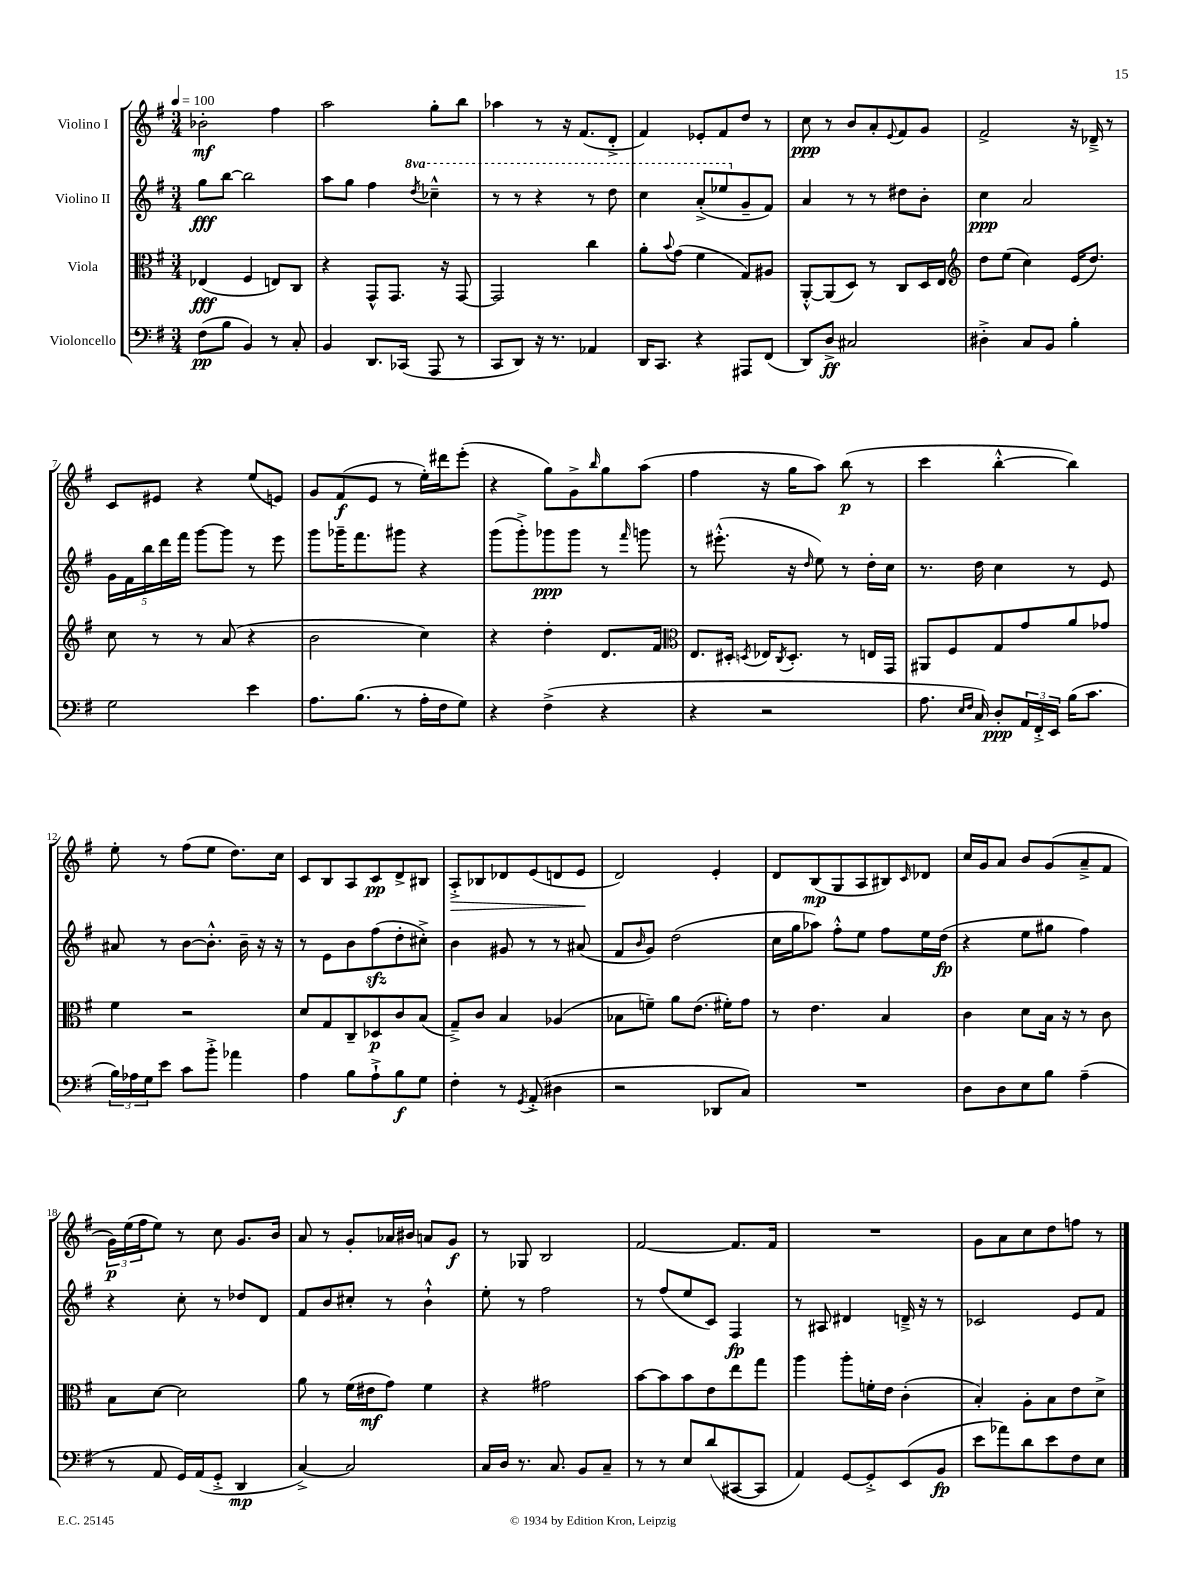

**kern	**kern	**kern	**kern
*staff4	*staff3	*staff2	*staff1
*clefF4	*clefC3	*clefG2	*clefG2
*k[f#]	*k[f#]	*k[f#]	*k[f#]
*M3/4	*M3/4	*M3/4	*M3/4
*MM100	*MM100	*MM100	*MM100
(8F#	(4E-	8gg	2b-'
8B	.	[8bb	.
4BB)	4F#	2bb]	.
8r	8E)	.	4ff#
8C'	8C	.	.
=	=	=	=
4BB	4r	8aa	2aa
.	.	8gg	.
8.DD	8GG^^	4ff#	.
.	8.GG	.	.
(16CC-	.	.	.
.	.	8qddd	.
8AAA	.	4ccc-~^^	8gg'
.	16r	.	.
8r	[8GG	.	8bb
=	=	=	=
8CC	2GG]	8r	4aa-
8DD)	.	8r	.
16r	.	4r	8r
8.r	.	.	.
.	.	.	16r
.	.	.	(8.f#
4AA-	4cc	8r	.
.	.	8ddd	8d'^
=	=	=	=
16DD	8a'	4ccc	4f#)
8.CC	.	.	.
.	8qqb	.	.
.	(8g	.	.
4r	4f#	(8aa'^	8e-'
.	.	8eee-	8f#
8AAA#	8G)	8g~	8dd
(8FF#	8A#	8f#)	8r
=	=	=	=
8DD)	[8AA'^^	4a	8cc
8D^	(8AA]	.	8r
2C#	8D)	8r	8b
.	8r	8r	8a'
.	.	.	8qqe
.	8C	8dd#	8f#
.	16D	8b'	8g
.	16E	.	.
=	=	=	=
*	*clefG2	*	*
4D#'^	8dd	4cc	2f#^
.	(8ee	.	.
8C	4cc)	2a	.
8BB	.	.	.
4B'	(16e	.	16r
.	8.dd)	.	16d-~^
.	.	.	8r
=	=	=	=
2G	8cc	20g	8c
.	.	20f#	.
.	.	20bb	.
.	8r	.	8e#
.	.	20ddd	.
.	.	20fff#	.
.	8r	[8ggg	4r
.	(8a	8ggg]	.
4e	4r	8r	(8ee
.	.	8eee	8e)
=	=	=	=
8.A	2b	8ggg	8g
.	.	16ggg-~	(8f#
(8.B	.	8.fff#	.
.	.	.	8e
8r	.	8ggg#	8r
16A'	4cc)	4r	16ee')
16F#	.	.	16ddd#
8G)	.	.	(8eee'
=	=	=	=
4r	4r	(8ggg	4r
.	.	8ggg'^)	.
(4F#^	4dd'	8ggg-	8gg)
.	.	8ggg-	8g^
.	.	.	16qqbb
4r	8.d	8r	8gg
.	.	16qqfff#	.
.	.	8ggg	(8aa
.	16f#	.	.
=	=	=	=
*	*clefC3	*	*
4r	8.E	8r	4ff#
.	.	(8.eee#'^^	.
.	16D#'	.	.
.	8qD	.	.
2r	16E-	.	16r
.	8qC	.	.
.	8.D'	16r	16gg
.	.	16qqdd	.
.	.	8ee)	8aa)
.	8r	8r	(8bb
.	16E	16dd'	8r
.	16GG	16cc	.
=	=	=	=
8.A	8AA#	8.r	4ccc
.	8F#	.	.
16qqE	.	.	.
16qqF#	.	.	.
16C)	.	16dd	.
8D'	8G	4cc	[4bb'^^
24AA	8g	.	.
24FF#'^	.	.	.
24EE	.	.	.
(16B	8a	8r	4bb])
8.c	.	.	.
.	8g-	8e	.
=	=	=	=
24B)	4f#	8a#	8ee'
24A-	.	.	.
24G	.	.	.
8e	.	8r	8r
8c	2r	[8b	(8ff#
8b'^	.	8.b'^^]	8ee
4a-	.	.	8.dd)
.	.	16b~	.
.	.	16r	.
.	.	16r	16cc
=	=	=	=
4A	8d	8r	8c
.	8G	8e	8B
8B	8C~	8b	8A
8A`^	8D-	(8ff#	8c
8B	8c	8dd'	8d^
8G	(8B	8cc#'^)	8B#
=	=	=	=
4F#'	8G~^)	4b	8A'^
.	8c	.	8B-
8r	4B	8g#	8d-
8qGG	.	.	.
(8AA'^	.	8r	(8e
4D#	(4A-	8r	8d
.	.	(8a#	8e
=	=	=	=
2r	8B-	8f#	2d)
.	.	16qqb	.
.	8f~)	8g)	.
.	8a	(2dd	.
.	(8.e	.	.
8DD-	.	.	4e'
.	16f#')	.	.
8C)	8g	.	.
=	=	=	=
2.r	8r	16cc	8d
.	.	16gg	.
.	4.e	8aa-)	(8B
.	.	8ff#'^^	8G
.	.	8ee	8A
.	4B	8ff#	8B#)
.	.	.	16qqc
.	.	16ee	8d-
.	.	(16dd	.
=	=	=	=
8D	4c	4r	16cc
.	.	.	16g
8D	.	.	8a
8E	8d	8ee	8b
8B	16B	8gg#	(8g
.	16r	.	.
(4A~	8r	4ff#)	8a~^
.	8c	.	8f#
=	=	=	=
8r	8B	4r	24g)
.	.	.	(24ee
.	.	.	24ff#
8AA	[8d	.	8ee)
16GG)	2d]	8cc'	8r
(16AA	.	.	.
8GG'^	.	8r	8cc
4DD	.	8dd-	8.g
.	.	8d	.
.	.	.	16b
=	=	=	=
[4C^)	8a	8f#	8a
.	8r	8b	8r
2C]	(16f#	8cc#'	8g'
.	16e#	.	.
.	8g)	8r	16a-
.	.	.	16b#
.	4f#	4b`^^	8a
.	.	.	8g
=	=	=	=
16C	4r	8ee'	8r
16D	.	.	.
8.r	.	8r	8G-
.	2g#	2ff#	2B
8.C	.	.	.
8BB	.	.	.
8C~	.	.	.
=	=	=	=
8r	[8b	8r	[2f#
8r	8b]	(8ff#	.
8E	8b	8ee	.
(8d	8e	8c)	.
[8CC#	8ee	4F#	8.f#]
8CC#]	8gg	.	.
.	.	.	16f#
=	=	=	=
4AA)	4aa	8r	2.r
.	.	8A#	.
[8GG	8aa'	4d#	.
8GG'^]	16f'	.	.
.	16e	.	.
(8EE	(4c'	16d~^	.
.	.	16r	.
8BB	.	8r	.
=	=	=	=
8e	4B')	2c-	8g
8a-)	.	.	8a
8d	8A'	.	8cc
8e	8B	.	8dd
8F#	8e	8e	8ff
8E	8d^	8f#	8r
==	==	==	==
*-	*-	*-	*-
